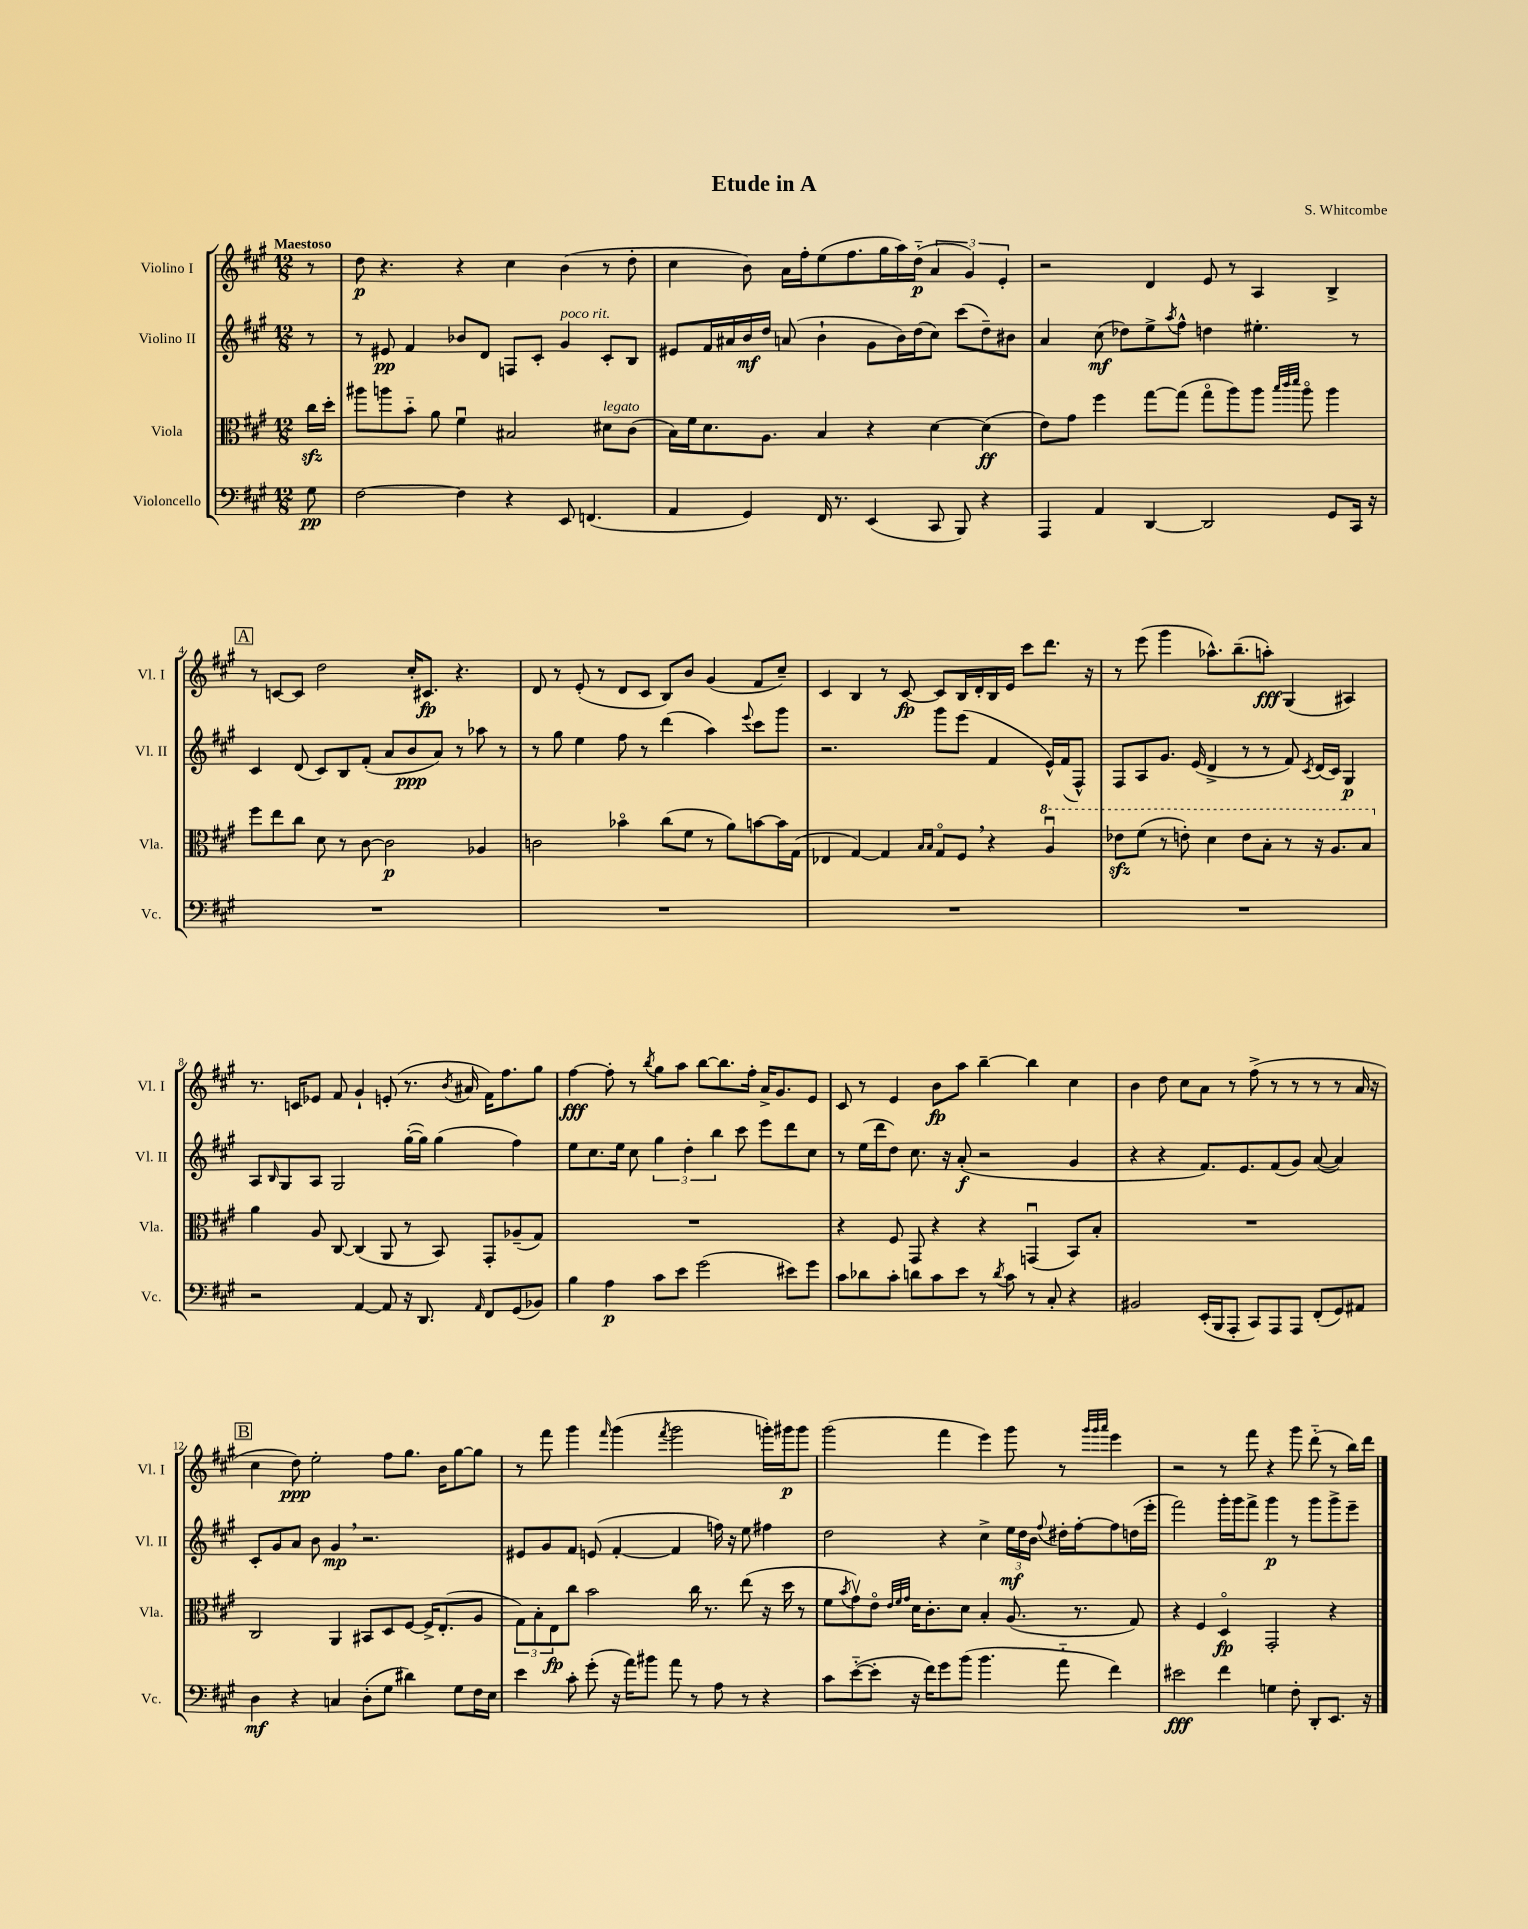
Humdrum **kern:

**kern	**kern	**kern	**kern
*staff4	*staff3	*staff2	*staff1
*clefF4	*clefC3	*clefG2	*clefG2
*k[f#c#g#]	*k[f#c#g#]	*k[f#c#g#]	*k[f#c#g#]
*M12/8	*M12/8	*M12/8	*M12/8
8G#\	16cc#\LL	8r	8r
.	16dd'\JJ	.	.
=	=	=	=
[2F#\	8aa#\L	8r	8dd\
.	8aa\	8e#/	4.r
.	8b'~\J	4f#/	.
.	8a\	.	.
4F#\]	4f#u\	8b-/L	4r
.	.	8d/J	.
4r	2B#/	8F/L	4cc#\
.	.	8c#'/J	.
8EE/	.	4g#/	(4b\
(4.FF/	.	.	.
.	8d#\L	8c#'/L	8r
.	(8c#\J	8B/J	8dd'\
=	=	=	=
4AA/	16B\LL)	8e#/L	4cc#\
.	16f#\J	.	.
.	8.d\	16f#/L	.
.	.	16a#/	.
4GG#/)	.	16b/	8b\)
.	8.A\J	16dd/JJ	.
.	.	(8a/	16a\LL
.	.	.	16ff#'\J
16FF#/	4B/	4b`\	(8ee\
8.r	.	.	.
.	.	.	8.ff#\
(4EE/	4r	8g#\L	.
.	.	.	16gg#\L
.	.	16b\L)	16aa\)
.	.	(16dd\J	(16dd'~\JJ
8CC#/	[4d\	8cc#\J)	6a/
8BBB/)	.	(8ccc#\L	.
.	.	.	6g#/)
4r	(4d\]	8dd~\)	.
.	.	.	6e'/
.	.	8b#\J	.
=	=	=	=
4AAA/	8e\L)	4a/	2r
.	8g#\J	.	.
4AA/	4ff#\	(8cc#\	.
.	.	8dd-\L)	.
[4DD/	[8gg#\L	8ee^\	4d/
.	.	8qaa/	.
.	(8gg#\]J	8ff#^^\J	.
2DD/]	8gg#o\L	4dd\	8e/
.	8aa\)	.	8r
.	8aa\J	4.ee#'\	4A/
.	32qqbb/LLL	.	.
.	32qqccc#/	.	.
.	32qqddd/JJJ	.	.
.	8aao\	.	.
8GG#/L	4aa\	.	4B^/
16CC#/Jk	.	8r	.
16r	.	.	.
=	=	=	=
1.r	8ff#\L	4c#/	8r
.	8ee\	.	[8c/L
.	8cc#\J	(8d/	8c/]J
.	8d\	8c#/L)	2dd\
.	8r	8B/	.
.	[8c#\	(8f#'/J	.
.	2c#\]	8a/L	.
.	.	8b/	16cc#'/LK
.	.	.	8.c#/J
.	.	8a/J)	.
.	.	8r	4.r
.	4A-/	8aa-\	.
.	.	8r	.
=	=	=	=
1.r	2c\	8r	8d/
.	.	8gg#\	8r
.	.	4ee\	(8e'/
.	.	.	8r
.	4b-o\	8ff#\	8d/L
.	.	8r	8c#/J
.	(8cc#\L	(4ddd\	8B/L)
.	8f#\J	.	8b/J
.	8r	4aa\)	(4g#/
.	8a\L)	.	.
.	.	8qqeee/	.
.	[8b\	8ccc#\L	8f#/L
.	16b\]L	8ggg#\J	8cc#~/J)
.	(16G#\JJ	.	.
=	=	=	=
1.r	4E-/	2.r	4c#/
.	[4G#/)	.	4B/
.	4G#/]	.	8r
.	.	.	[8c#/
.	16qqB/LL	.	.
.	16qqB/JJ	.	.
.	8G#o/L	8ggg#\L	8c#/]L
.	8F#/J	(8eee\J	16B/L
.	.	.	16d'/
.	4r	4f#/	16B/
.	.	.	16e/JJ
.	.	.	8ccc#\L
.	4au/	16e^^/LL)	8.ddd\J
.	.	(16f#/J	.
.	.	8F#^^/J)	.
.	.	.	16r
=	=	=	=
1.r	8ee-\L	8F#/L	8r
.	(8ff#\J	8A/	(8eee\
.	8r	8.g#/J	4ggg#\
.	8ee'\)	.	.
.	.	(16e/	.
.	4dd\	4d^/	8.aa-^^\L)
.	.	.	(8.bb~\
.	8ee\L	8r	.
.	8b'\J	8r	8aa'\J)
.	8r	8f#/)	(4G#/
.	.	8qc#/	.
.	16r	(16d/LL	.
.	8.a/L	16c#/JJ)	.
.	.	4G#/	4A#/)
.	8b/J	.	.
=	=	=	=
2r	4a\	8A/L	8.r
.	.	16qqB/	.
.	.	8G#/	.
.	.	.	16c/LK
.	8A/	8A/J	8e-/J
.	[8C#/	2G#/	8f#/
[4AA/	(4C#/]	.	4g#`/
8AA/]	8AA/	.	(8e'/
16r	8r	([16gg#'\LL	8.r
8.DD/	.	16gg#\]JJ)	.
.	8BB/)	(4gg#\	.
.	.	.	8qb/
.	.	.	16a#/
16qqAA/	.	.	.
8FF#/L	8GG#'/L	.	16f#\LK)
.	.	.	8.ff#\
(8GG#/	(8A-~/	4ff#\)	.
8BB-/J)	8G#/J)	.	8gg#\J
=	=	=	=
4B\	1.r	8ee\L	[4ff#\
.	.	8.cc#\	.
4A\	.	.	8ff#'\]
.	.	16ee\Jk	.
.	.	8cc#\	8r
.	.	.	8qbb/
8c#\L	.	6gg#\	8gg#\L
8e\J	.	.	8aa\J
.	.	6dd'\	.
(2g#\	.	.	[8bb\L
.	.	6bb\	.
.	.	.	8.bb\]
.	.	8ccc#\	.
.	.	.	16ff#'\Jk
.	.	8eee\L	16a^/LK
.	.	.	8.g#/
8e#\L)	.	8ddd\	.
8g#\J	.	8cc#\J	8e/J
=	=	=	=
8c#\L	4r	8r	8c#/
8d-\	.	(16ee\LL	8r
.	.	16ddd\J	.
8c#'\J	8F#/	8dd\J)	4e/
8d\L	8GG#/	8.cc#\	.
8c#\	4r	.	8b\L
.	.	16r	.
8e\J	.	(8a'/	8aa\J
8r	4r	2r	[4bb~\
8qd/	.	.	.
8c#\	.	.	.
8r	(4GGu/	.	4bb\]
8C#'/	.	.	.
4r	8BB/L)	4g#/	4cc#\
.	8B'/J	.	.
=	=	=	=
2BB#/	1.r	4r	4b\
.	.	4r	8dd\
.	.	.	8cc#\L
(16EE'/LL	.	8.f#/L)	8a\J
16BBB/J	.	.	.
8AAA'/J	.	.	8r
.	.	8.e/	.
8CC#/L)	.	.	(8ff#^\
8AAA/	.	(8f#/	8r
8AAA/J	.	8g#/J)	8r
(8FF#'/L	.	([8a/	8r
8GG#/)	.	4a/])	8r
8AA#/J	.	.	16a/
.	.	.	16r
=	=	=	=
4D\	2C#/	8c#'/L	4cc#\
.	.	8g#/	.
4r	.	8a/J	8dd\)
.	.	8b\	2ee'\
4C/	4AA/	4g#/	.
(8D'\L	8BB#/L	2.r	.
8G#\J	8D/	.	8ff#\L
4d#\)	[8F#/J	.	8.gg#\J
.	16F#^/]LK	.	.
.	(8.E'/	.	16b\LK
8G#\L	.	.	[8gg#\
16F#\L	8A/J	.	8gg#\]J
16E\JJ	.	.	.
=	=	=	=
4e\	12G#\L)	8e#/L	8r
.	12B'\	.	.
.	.	8g#/	8fff#\
.	12E\	.	.
8c#'\	8cc#\J	8f#/J	4ggg#\
(8g#'\	2b\	(8e/	.
.	.	.	16qqfff#/
16r	.	[4f#'/	(4ggg#\
16a\LK)	.	.	.
8b#\J	.	.	.
.	.	.	8qfff#/
8a\	.	4f#/]	2ggg#\
8r	16cc#\	.	.
.	8.r	.	.
8A\	.	16ff\)	.
.	.	16r	.
8r	(8ee\	8ee\	.
4r	16r	4ff#\	16ggg'\LL)
.	16dd\	.	16ggg#\J
.	8r	.	8ggg#\J
=	=	=	=
8c#\L	8f#\L	2dd\	(2ggg#\
.	8qb/	.	.
([8e'~\	8g#v\)	.	.
8e'\]J	8eo\J	.	.
.	32qqe/LLL	.	.
.	32qqf#/	.	.
.	32qqg#/JJJ	.	.
16r	16d\LK	.	.
16f#\LK)	8.c#'\	.	.
8g#\	.	4r	4fff#\
(8b\J	8d\J	.	.
4.b\	4B'/	4cc#^\	4eee\)
.	(8.A/	24ee\LL	8ggg#\
.	.	24dd\	.
.	.	24b\JJ	.
.	.	8qqff#/	.
8a'~\	.	16dd#'\LL	8r
.	8.r	[16ff#'\J	.
.	.	.	32qqggg#/LLL
.	.	.	32qqggg#/
.	.	.	32qqaaa/JJJ
4f#\)	.	8ff#\]	4eee\
.	8G#/)	(16dd\L	.
.	.	16eee'\JJ	.
=	=	=	=
2e#\	4r	2fff#\)	2r
.	4F#/	.	.
4f#\	4Do/	16ggg#'\LL	8r
.	.	16ggg#\J	.
.	.	8fff#^\J	8fff#\
4G\	2GG#'/	4ggg#\	4r
8F#'\	.	8r	8ggg#\
8DD'/L	.	8ggg#\L	(8ddd'~\
8.EE/J	4r	8ggg#^\	8r
.	.	8eee~\J	16bb\LL)
16r	.	.	16ddd\JJ
==	==	==	==
*-	*-	*-	*-
